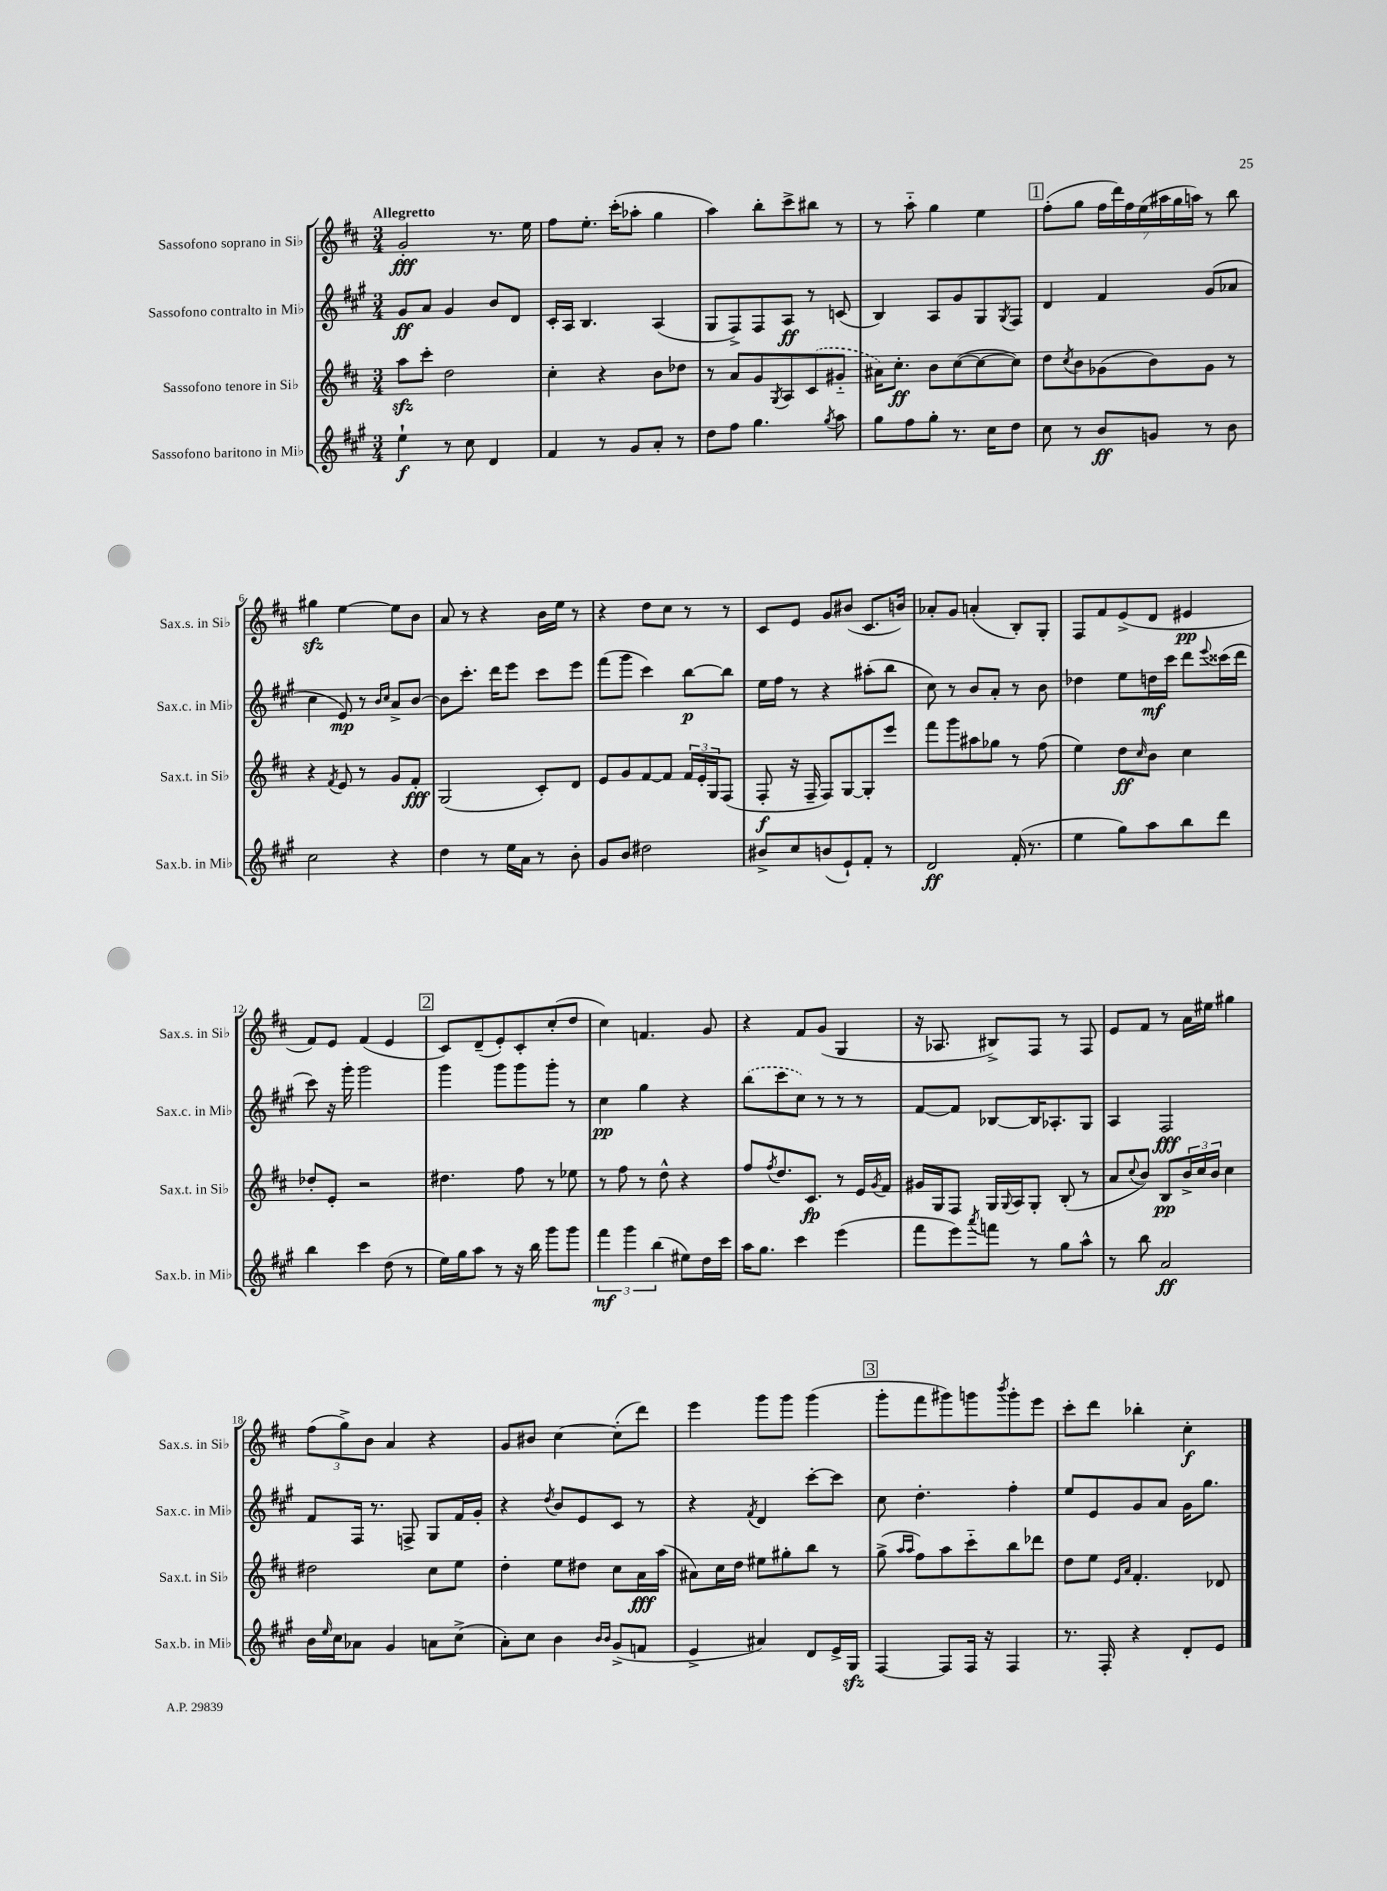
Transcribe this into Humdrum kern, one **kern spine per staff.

**kern	**kern	**kern	**kern
*staff4	*staff3	*staff2	*staff1
*clefG2	*clefG2	*clefG2	*clefG2
*k[f#c#g#]	*k[f#c#]	*k[f#c#g#]	*k[f#c#]
*M3/4	*M3/4	*M3/4	*M3/4
4ee`	8aa	8g#	2g'
.	8ccc#'	8a	.
8r	2dd	4g#	.
8cc#	.	.	.
4d	.	8b	8.r
.	.	8d	.
.	.	.	16ee
=	=	=	=
4f#	4cc#'	16c#'	8ff#
.	.	16A	.
.	.	4.B	8.ee'
8r	4r	.	.
.	.	.	(16ccc#'
8g#	.	.	8aa-'
8a'	8b	(4A	4gg
8r	8dd-	.	.
=	=	=	=
8dd	8r	8G#	4aa)
8ff#	8a	8F#^)	.
4.gg#	8g	8F#	8bb'
.	8qG	.	.
.	8A	8A	8ccc#^
.	(8c#	8r	8bb#
8qgg#	.	.	.
8aa	8g#'~	(8c	8r
=	=	=	=
8gg#	16a#)	4B)	8r
.	8.cc#'	.	.
8ff#	.	.	8aa'~
8gg#'	8b	8A	4gg
8.r	([8cc#	8g#	.
.	8cc#_	8G#	4ee
16cc#	.	.	.
.	.	8qG#	.
8dd	8cc#])	8F#	.
=	=	=	=
8cc#	8dd	4d	(8ff#'
.	8qcc#	.	.
8r	8b	.	8gg
8b	(8g-	4f#	28ff#
.	.	.	28ddd)
.	.	.	28ff#
.	.	.	(28ee
8g	8b)	.	.
.	.	.	28aa#
.	.	.	28gg
.	.	.	28aa)
8r	8g-	(8g#	8r
8b	8r	8a-	8bb
=	=	=	=
2cc#	4r	4cc#	4gg#
.	8qf#	.	.
.	8e	8e)	[4ee
.	8r	8r	.
.	.	16qqb	.
.	.	16qqcc#	.
4r	8g	8a^	8ee]
.	8f#'	[8b	8b
=	=	=	=
4dd	(2G	8b]	8a
.	.	8.ccc#'	8r
8r	.	.	4r
.	.	16ddd	.
16ee	.	8eee	.
16a	.	.	.
8r	8c#')	8ccc#	16b
.	.	.	16ee
8b'	8d	8eee	8r
=	=	=	=
8g#	8e	(8fff#	4r
8b	8g	8ggg#	.
2dd#	[8f#	4ccc#)	8dd
.	8f#]	.	8cc#
.	24f#	[8bb	8r
.	24e'	.	.
.	24G	.	.
.	(8F#	8bb]	8r
=	=	=	=
8b#^	8F#'	16ee	8c#
.	.	16ff#	.
8cc#	16r	8r	8e
.	16F#~	.	.
(8b	8F#)	4r	8g
8e`)	[8G	.	(8b#
8f#'	8G']	(8aa#'	8.c#
8r	8eee	8bb	.
.	.	.	16b)
=	=	=	=
2d	8fff#	8cc#)	8a-'
.	8ggg	8r	8g
.	8aa#	8b	(4a'
.	8gg-	8a'	.
(16f#'	8r	8r	8B')
8.r	.	.	.
.	(8ff#	8b	8G'
=	=	=	=
4ee	4ee)	4dd-	8F#
.	.	.	8f#
8gg#)	8dd	8ee	(8e^
.	16qqcc#	.	.
8aa	8b	16dd	8d
.	.	16ccc#	.
8bb	4cc#	8ddd	4e#
.	.	8qqeee	.
8ddd	.	(16ccc##	.
.	.	16ddd	.
=	=	=	=
4bb	8dd-'	8ccc#)	8f#)
.	8e'	16r	8e
.	.	16ggg#'	.
4ccc#	2r	2ggg#	(4f#
(8dd	.	.	4e
8r	.	.	.
=	=	=	=
16ee)	4.dd#	4ggg#	8c#)
16gg#	.	.	.
8aa	.	.	(8d~
8r	.	8ggg#	8e')
16r	8ff#	8ggg#	8c#'
16bb	.	.	.
8ggg#	8r	8ggg#'	(8cc#'
8ggg#	8ee-	8r	8dd
=	=	=	=
6fff#	8r	4cc#	4cc#)
.	8ff#	.	.
6ggg#	.	.	.
.	8r	4gg#	4.f
(6bb	.	.	.
.	8dd^^	.	.
8ee#)	4r	4r	.
16dd	.	.	8g
16ccc#	.	.	.
=	=	=	=
16aa	8ff#	(8bb	4r
8.gg#	.	.	.
.	8qff#	.	.
.	8.dd	8ccc#	.
4ccc#	.	8cc#)	8f#
.	8.c#	.	.
.	.	8r	(8g
(4eee	8r	8r	4G
.	16e	8r	.
.	8qg	.	.
.	16f#	.	.
=	=	=	=
8fff#	16g#	[8f#	16r
.	16G	.	8.A-
8eee)	8F#	8f#]	.
8qaaa	.	.	.
8fff	16G	[8B-	8B#^)
.	8qqG	.	.
.	16A	.	.
8r	8G'	16B-]	8F#
.	.	8.A-'	.
8gg#	(8B'	.	8r
8aa^^	8r	8G#	8F#
=	=	=	=
8r	8a	4A	8e
.	8qqcc#	.	.
8bb	8b)	.	8f#
2a	8B	2F#	8r
.	24b^	.	16a
.	24cc#	.	.
.	.	.	16ee#
.	24b	.	.
.	4cc#	.	4gg#
=	=	=	=
16b	2dd#	8f#	(12ff#
16qqee	.	.	.
16cc#	.	.	.
.	.	.	12gg^)
8a-	.	16F#	.
.	.	.	12b
.	.	8.r	.
4g#	.	.	4a
.	.	8F^	.
8a	8cc#	8G#	4r
(8cc#^	8ee	16f#	.
.	.	16g#'	.
=	=	=	=
8a')	4dd'	4r	8g
8cc#	.	.	8b#
.	.	8qdd	.
4b	8ee	8b	[4cc#
.	8dd#	8e	.
16qqb	.	.	.
16qqb	.	.	.
(8g#^	8cc#	8c#	(8cc#']
8f	16a	8r	8ddd)
.	(16aa	.	.
=	=	=	=
4e^	8a#)	4r	4eee
.	16cc#	.	.
.	16dd	.	.
.	.	8qf#	.
4a#)	8ee#	4d	8ggg
.	8gg#'	.	8ggg
8d	8bb	[8ccc#'	(4ggg
16e^	8r	8ccc#]	.
16G#	.	.	.
=	=	=	=
[4F#	(8gg^	8cc#	8ggg'
.	16qqaa	.	.
.	16qqaa	.	.
.	8ff#)	4.dd'	8fff#
8F#]	8aa	.	8ggg#)
16F#	8ccc#'~	.	8ggg
16r	.	.	.
.	.	.	8qbbb
4F#	8bb	4ff#'	8ggg'
.	8ddd-	.	8eee
=	=	=	=
8.r	8dd	8ee	8ccc#'
.	8ee	8e	8ddd
16F#'	.	.	.
.	16qqe	.	.
.	16qqa	.	.
4r	4.f#'	8g#	4bb-'
.	.	8a	.
8d'	.	16g#	4cc#'
.	.	8.gg#	.
8e	8d-	.	.
==	==	==	==
*-	*-	*-	*-
